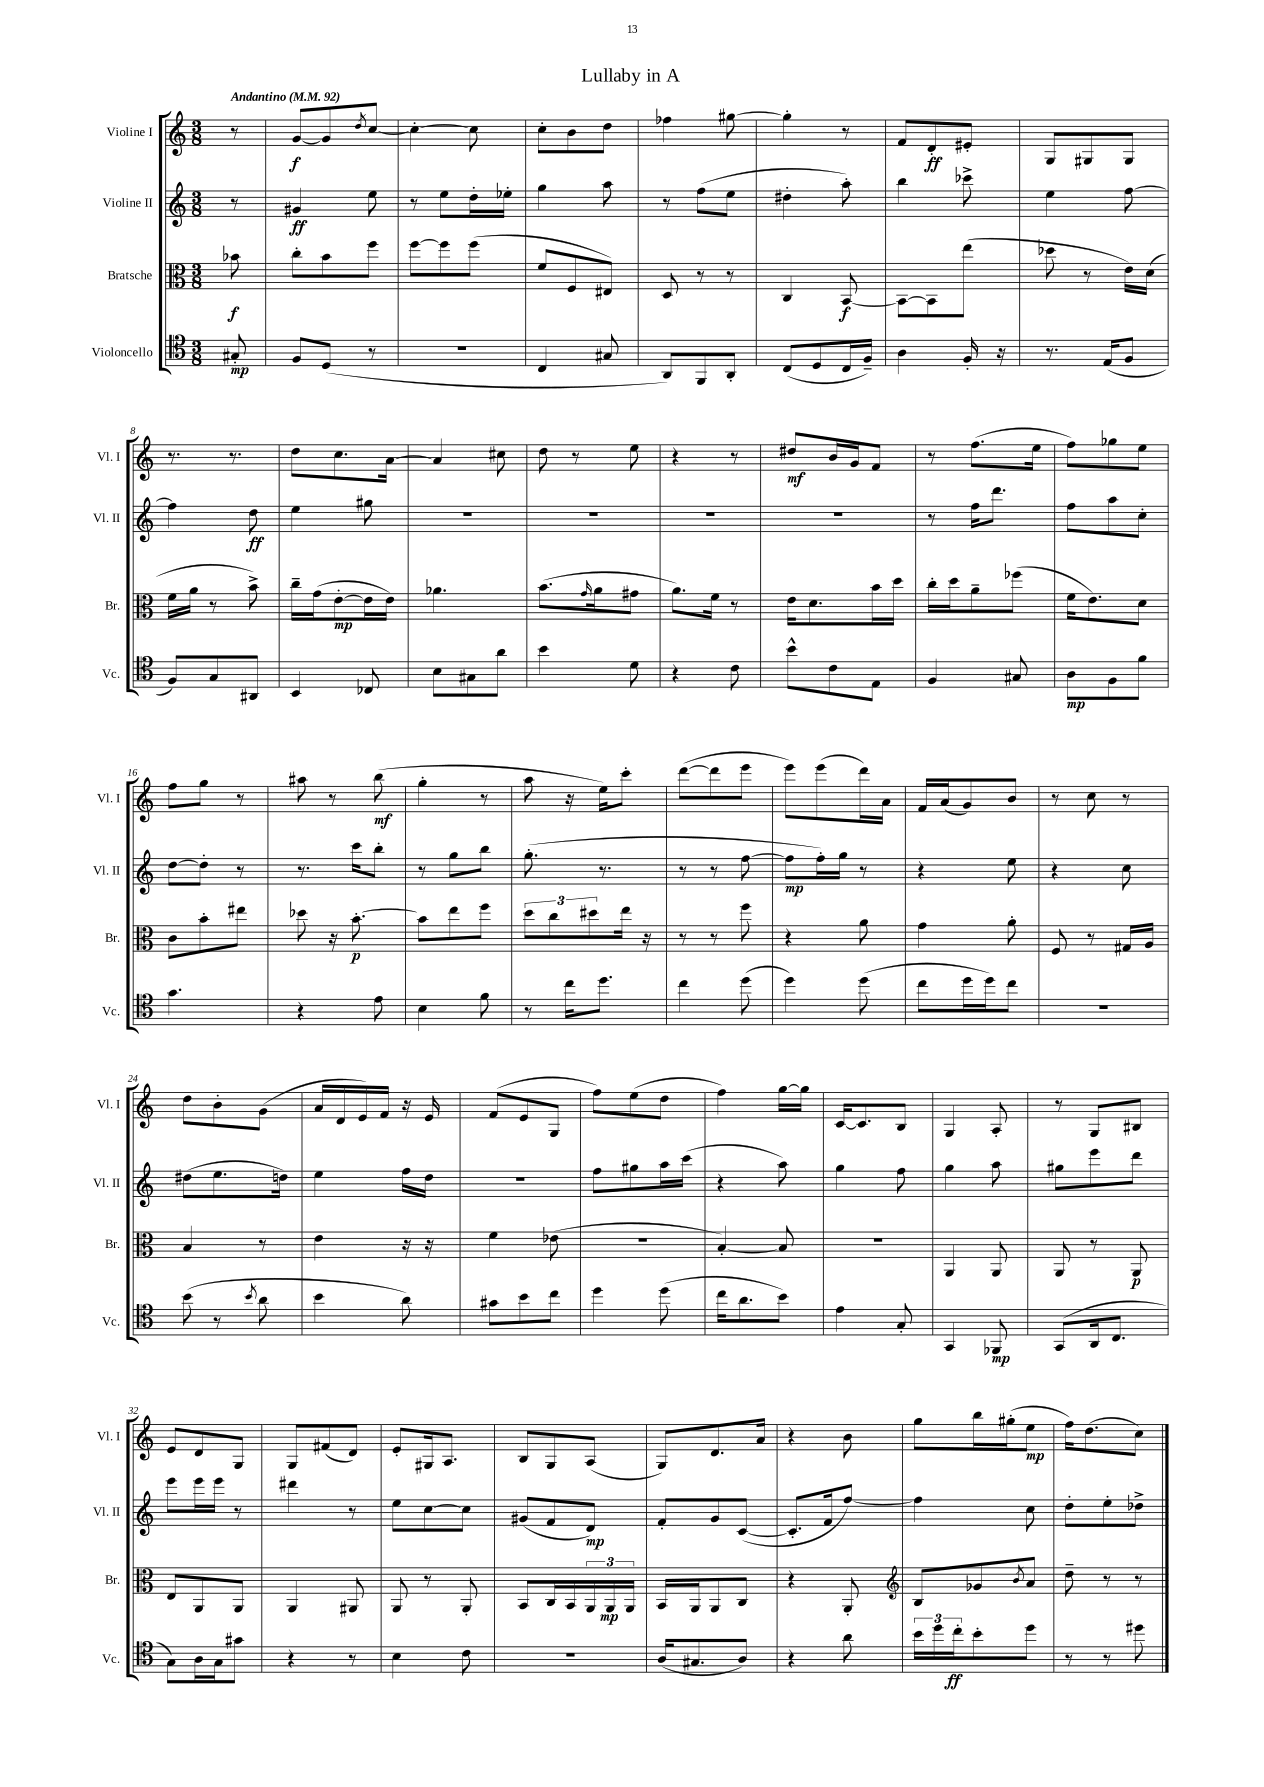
\header { title = "Lullaby in A" }
<<
\new StaffGroup <<
\new Staff = "s0" \with { instrumentName = "Violine I" shortInstrumentName = "Vl. I" } {
    \clef treble \key c \major \numericTimeSignature \time 3/8 \partial 8 \tempo "Andantino" 4 = 92
    r8 |
    g'8~\f g'8 \acciaccatura { d''8 } c''8~ |
    c''4~-. c''8 |
    c''8-. b'8 d''8 |
    fes''4 gis''8~ |
    gis''4-. r8 |
    f'8 d'8-.\ff eis'8-. |
    g8 gis8 gis8 |
    r8. r8. |
    d''8 c''8. a'16~ |
    a'4 cis''8 |
    d''8 r8 e''8 |
    r4 r8 |
    dis''8\mf b'16 g'16 f'8 |
    r8 f''8.( e''16 |
    f''8) ges''8 e''8 |
    f''8 g''8 r8 |
    ais''8 r8 b''8\mf( |
    g''4-. r8 |
    a''8 r16 e''16) c'''8-. |
    d'''8~( d'''8 e'''8 |
    e'''8) e'''8( d'''16) a'16 |
    f'16 a'16( g'8) b'8 |
    r8 c''8 r8 |
    d''8 b'8-. g'8( |
    a'16 d'16 e'16) f'16 r16 e'16 |
    f'8( e'8 g8 |
    f''8) e''8( d''8 |
    f''4) g''16~ g''16 |
    c'16~ c'8. b8 |
    g4 a8-. |
    r8 g8 bis8 |
    e'8 d'8 g8 |
    g8 fis'8( d'8) |
    e'8-. gis16 a8. |
    b8 g8 a8( |
    g8) d'8. a'16 |
    r4 b'8 |
    g''8 b''16 gis''16-.( e''8\mp |
    f''16) d''8.( c''8) \bar "|." |
}
\new Staff = "s1" \with { instrumentName = "Violine II" shortInstrumentName = "Vl. II" } {
    \clef treble \key c \major \numericTimeSignature \time 3/8 \partial 8
    r8 |
    gis'4\ff e''8 |
    r8 e''8 d''16-. ees''16-. |
    g''4 a''8 |
    r8 f''8( e''8 |
    dis''4-. a''8-.) |
    b''4 ces'''8-> |
    e''4 f''8~ |
    f''4 d''8\ff |
    e''4 gis''8 |
    r4. |
    R4. |
    R4. |
    R4. |
    r8 f''16 d'''8. |
    f''8 a''8 c''8-. |
    d''8~ d''8-. r8 |
    r8. c'''16 b''8-. |
    r8 g''8 b''8 |
    g''8.-.( r8. |
    r8 r8 f''8~ |
    f''8\mp f''16-.) g''16 r8 |
    r4 e''8 |
    r4 c''8 |
    dis''8( e''8. d''16) |
    e''4 f''16 d''16 |
    R4. |
    f''8 gis''8 a''16 c'''16( |
    r4 a''8) |
    g''4 f''8 |
    g''4 a''8 |
    gis''8 e'''8 d'''8 |
    e'''8 e'''16 e'''16 r8 |
    dis'''4 r8 |
    e''8 c''8~ c''8 |
    gis'8( f'8 d'8\mp) |
    f'8-. g'8 c'8~( |
    c'8.-. f'16 f''8~) |
    f''4 c''8 |
    d''8-. e''8-. des''8-> \bar "|." |
}
\new Staff = "s2" \with { instrumentName = "Bratsche" shortInstrumentName = "Br." } {
    \clef alto \key c \major \numericTimeSignature \time 3/8 \partial 8
    bes'8\f |
    c''8-. b'8 f''8 |
    f''8~ f''8 f''8( |
    f'8 f8 eis8) |
    d8 r8 r8 |
    c4 b,8~\f |
    b,8~ b,8 e''8( |
    des''8 r8 e'16) d'16( |
    f'16 a'16 r8 b'8->) |
    c''16-- g'16( e'8~-.\mp e'16 e'16) |
    aes'4. |
    b'8.( \grace { g'16 } a'16 gis'8 |
    a'8.) f'16 r8 |
    e'16 d'8. b'16 d''16 |
    c''16-. d''16 a'8-- fes''8( |
    f'16 e'8.) d'8 |
    c'8 b'8-. eis''8 |
    des''8 r16 b'8.~-.\p |
    b'8 e''8 f''8 |
    \tuplet 3/2 { d''8 c''8 dis''8 } e''16 r16 |
    r8 r8 f''8 |
    r4 a'8 |
    g'4 a'8-. |
    f8 r8 gis16 a16 |
    b4 r8 |
    e'4 r16 r16 |
    f'4 ees'8( |
    R4. |
    b4~-.) b8 |
    R4. |
    a,4 a,8 |
    a,8 r8 a,8\p |
    e8 a,8 a,8 |
    a,4 ais,8 |
    a,8 r8 a,8-. |
    b,8 c16 b,16 \tuplet 3/2 { a,16 a,16\mp a,16 } |
    b,16 a,16 a,8 c8 |
    r4 a,8-. |
    \clef treble b8 ges'8 \acciaccatura { b'8 } a'8 |
    d''8-- r8 r8 \bar "|." |
}
\new Staff = "s3" \with { instrumentName = "Violoncello" shortInstrumentName = "Vc." } {
    \clef tenor \key c \major \numericTimeSignature \time 3/8 \partial 8
    gis8-.\mp |
    f8 d8( r8 |
    R4. |
    c4 gis8 |
    a,8) f,8 a,8-. |
    c8( d8 c16 f16--) |
    a4 f16-. r16 |
    r8. e16( f8 |
    f8) g8 ais,8 |
    b,4 ces8 |
    b8 gis8 a'8 |
    b'4 d'8 |
    r4 c'8 |
    b'8-^ c'8 e8 |
    f4 gis8 |
    a8\mp f8 f'8 |
    g'4. |
    r4 e'8 |
    b4 f'8 |
    r8 c''16 d''8. |
    c''4 d''8( |
    d''4) d''8( |
    c''8 d''16 d''16) c''8 |
    R4. |
    b'8( r8 \acciaccatura { b'8 } a'8 |
    b'4 a'8) |
    gis'8 b'8 c''8 |
    d''4 d''8( |
    c''16 a'8. b'8) |
    e'4 g8-. |
    g,4 fes,8\mp |
    g,8( a,16 c8. |
    g8) a16 g16 gis'8 |
    r4 r8 |
    b4 c'8 |
    R4. |
    a16( gis8. a8) |
    r4 a'8 |
    \tuplet 3/2 { b'16 d''16 c''16-.\ff } b'8-. d''8 |
    r8 r8 dis''8 \bar "|." |
}
>>
>>
